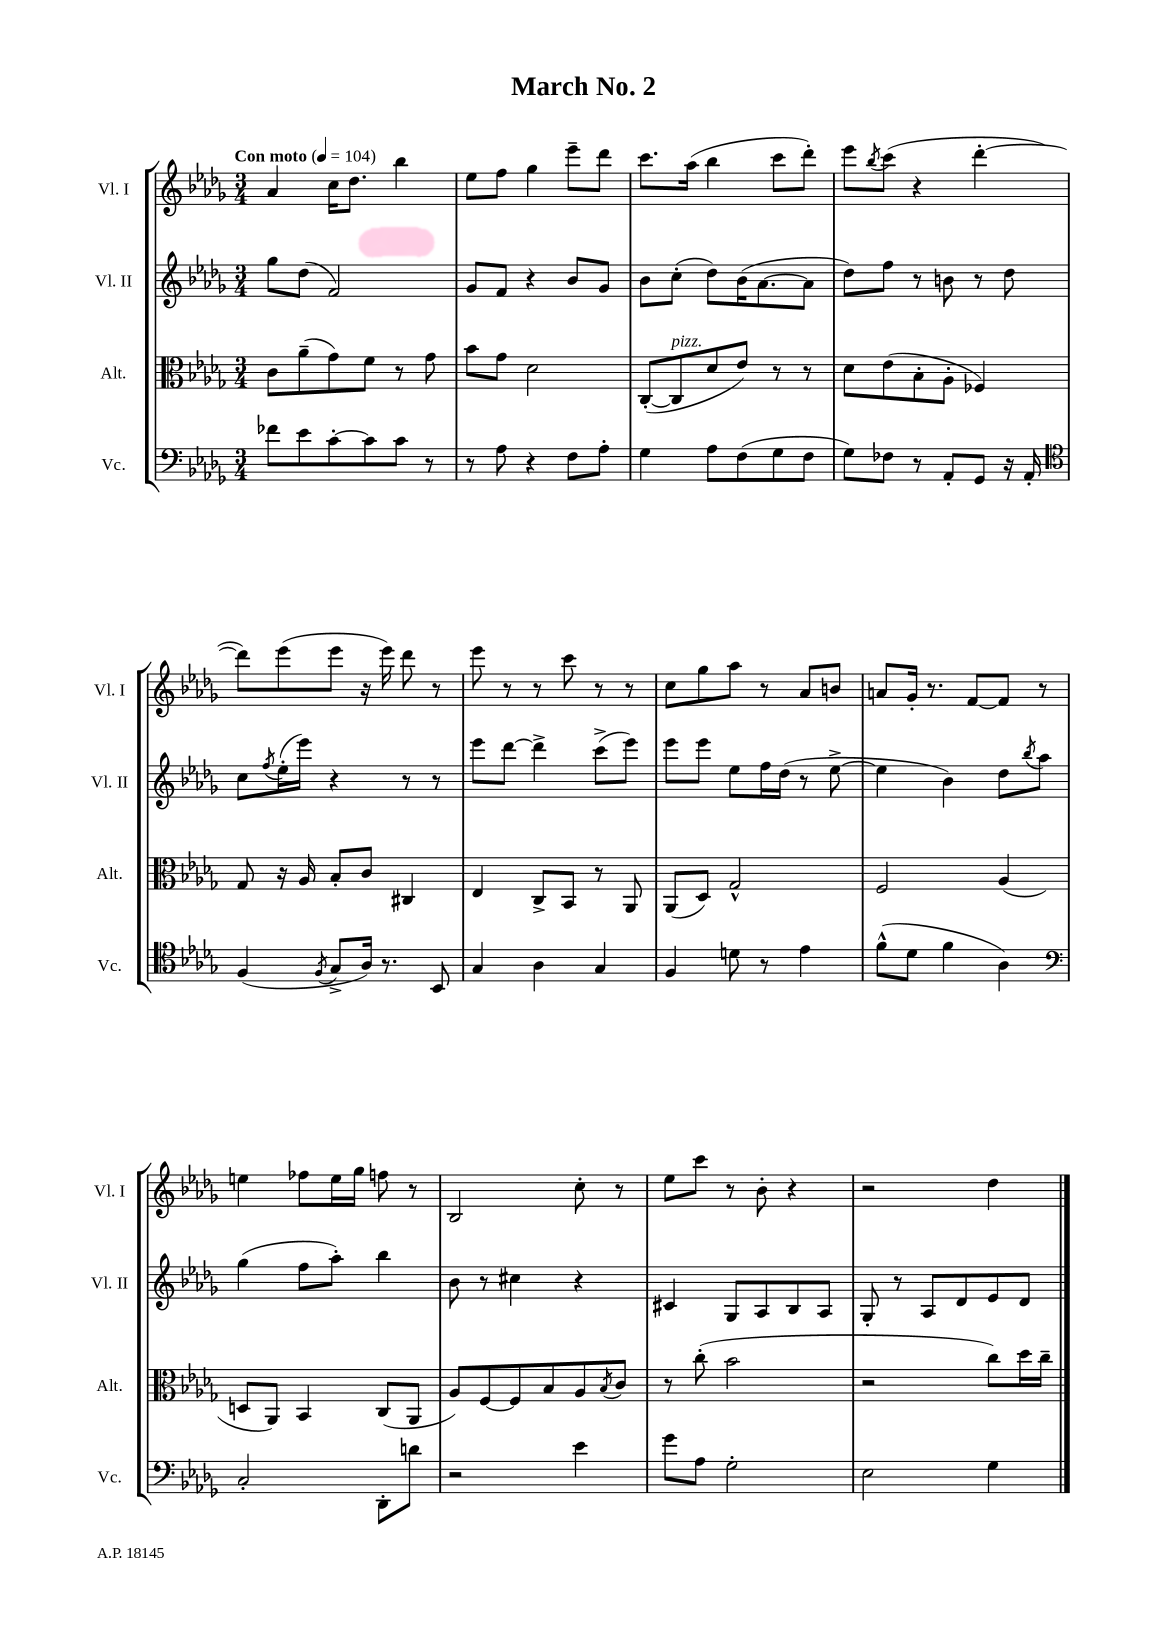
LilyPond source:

\header { title = "March No. 2" }
<<
\new StaffGroup <<
\new Staff = "s0" \with { instrumentName = "Vl. I" shortInstrumentName = "Vl. I" } {
    \clef treble \key des \major \numericTimeSignature \time 3/4 \tempo "Con moto" 4 = 104
    aes'4 c''16 des''8. bes''4 |
    ees''8 f''8 ges''4 ees'''8-- des'''8 |
    c'''8. aes''16( bes''4 c'''8 des'''8-.) |
    ees'''8 \acciaccatura { bes''8 } c'''8( r4 des'''4~-. |
    des'''8) ees'''8( ees'''8 r16 ees'''16) des'''8 r8 |
    ees'''8 r8 r8 c'''8 r8 r8 |
    c''8 ges''8 aes''8 r8 aes'8 b'8 |
    a'8 ges'16-. r8. f'8~ f'8 r8 |
    e''4 fes''8 e''16 ges''16 f''8 r8 |
    bes2 c''8-. r8 |
    ees''8 c'''8 r8 bes'8-. r4 |
    r2 des''4 \bar "|." |
}
\new Staff = "s1" \with { instrumentName = "Vl. II" shortInstrumentName = "Vl. II" } {
    \clef treble \key des \major \numericTimeSignature \time 3/4
    ges''8 des''8( f'2) |
    ges'8 f'8 r4 bes'8 ges'8 |
    bes'8 c''8-.( des''8) bes'16( aes'8.~ aes'8 |
    des''8) f''8 r8 b'8 r8 des''8 |
    c''8 \acciaccatura { f''8 } ees''16-.( ees'''16) r4 r8 r8 |
    ees'''8 des'''8~ des'''4-> c'''8->( ees'''8) |
    ees'''8 ees'''8 ees''8 f''16 des''16( r8 ees''8~-> |
    ees''4 bes'4) des''8 \acciaccatura { bes''8 } aes''8 |
    ges''4( f''8 aes''8-.) bes''4 |
    bes'8 r8 cis''4 r4 |
    cis'4 ges8 aes8 bes8 aes8 |
    ges8-. r8 aes8 des'8 ees'8 des'8 \bar "|." |
}
\new Staff = "s2" \with { instrumentName = "Alt." shortInstrumentName = "Alt." } {
    \clef alto \key des \major \numericTimeSignature \time 3/4
    c'8 aes'8--( ges'8) f'8 r8 ges'8 |
    bes'8 ges'8 des'2 |
    c8~-.( c8^\markup { \italic "pizz." } des'8 ees'8) r8 r8 |
    des'8 ees'8( bes8-. aes8-. fes4) |
    ges8 r16 aes16 bes8-. c'8 cis4 |
    ees4 c8-> bes,8 r8 aes,8 |
    aes,8( des8) ges2-^ |
    f2 aes4( |
    d8 aes,8) bes,4 c8( aes,8 |
    aes8) f8~ f8 bes8 aes8 \acciaccatura { bes8 } c'8 |
    r8 c''8-.( bes'2 |
    r2 c''8) des''16 c''16-- \bar "|." |
}
\new Staff = "s3" \with { instrumentName = "Vc." shortInstrumentName = "Vc." } {
    \clef bass \key des \major \numericTimeSignature \time 3/4
    fes'8 ees'8 c'8~-. c'8 c'8 r8 |
    r8 aes8 r4 f8 aes8-. |
    ges4 aes8 f8( ges8 f8 |
    ges8) fes8 r8 aes,8-. ges,8 r16 aes,16-. |
    \clef tenor f4( \acciaccatura { f8 } ges8-> aes16) r8. bes,8 |
    ges4 aes4 ges4 |
    f4 d'8 r8 ees'4 |
    f'8-^( des'8 f'4 aes4) |
    \clef bass c2-. des,8-. d'8 |
    r2 ees'4 |
    ges'8 aes8 ges2-. |
    ees2 ges4 \bar "|." |
}
>>
>>
\layout { \context { \Score \remove "Bar_number_engraver" } }
